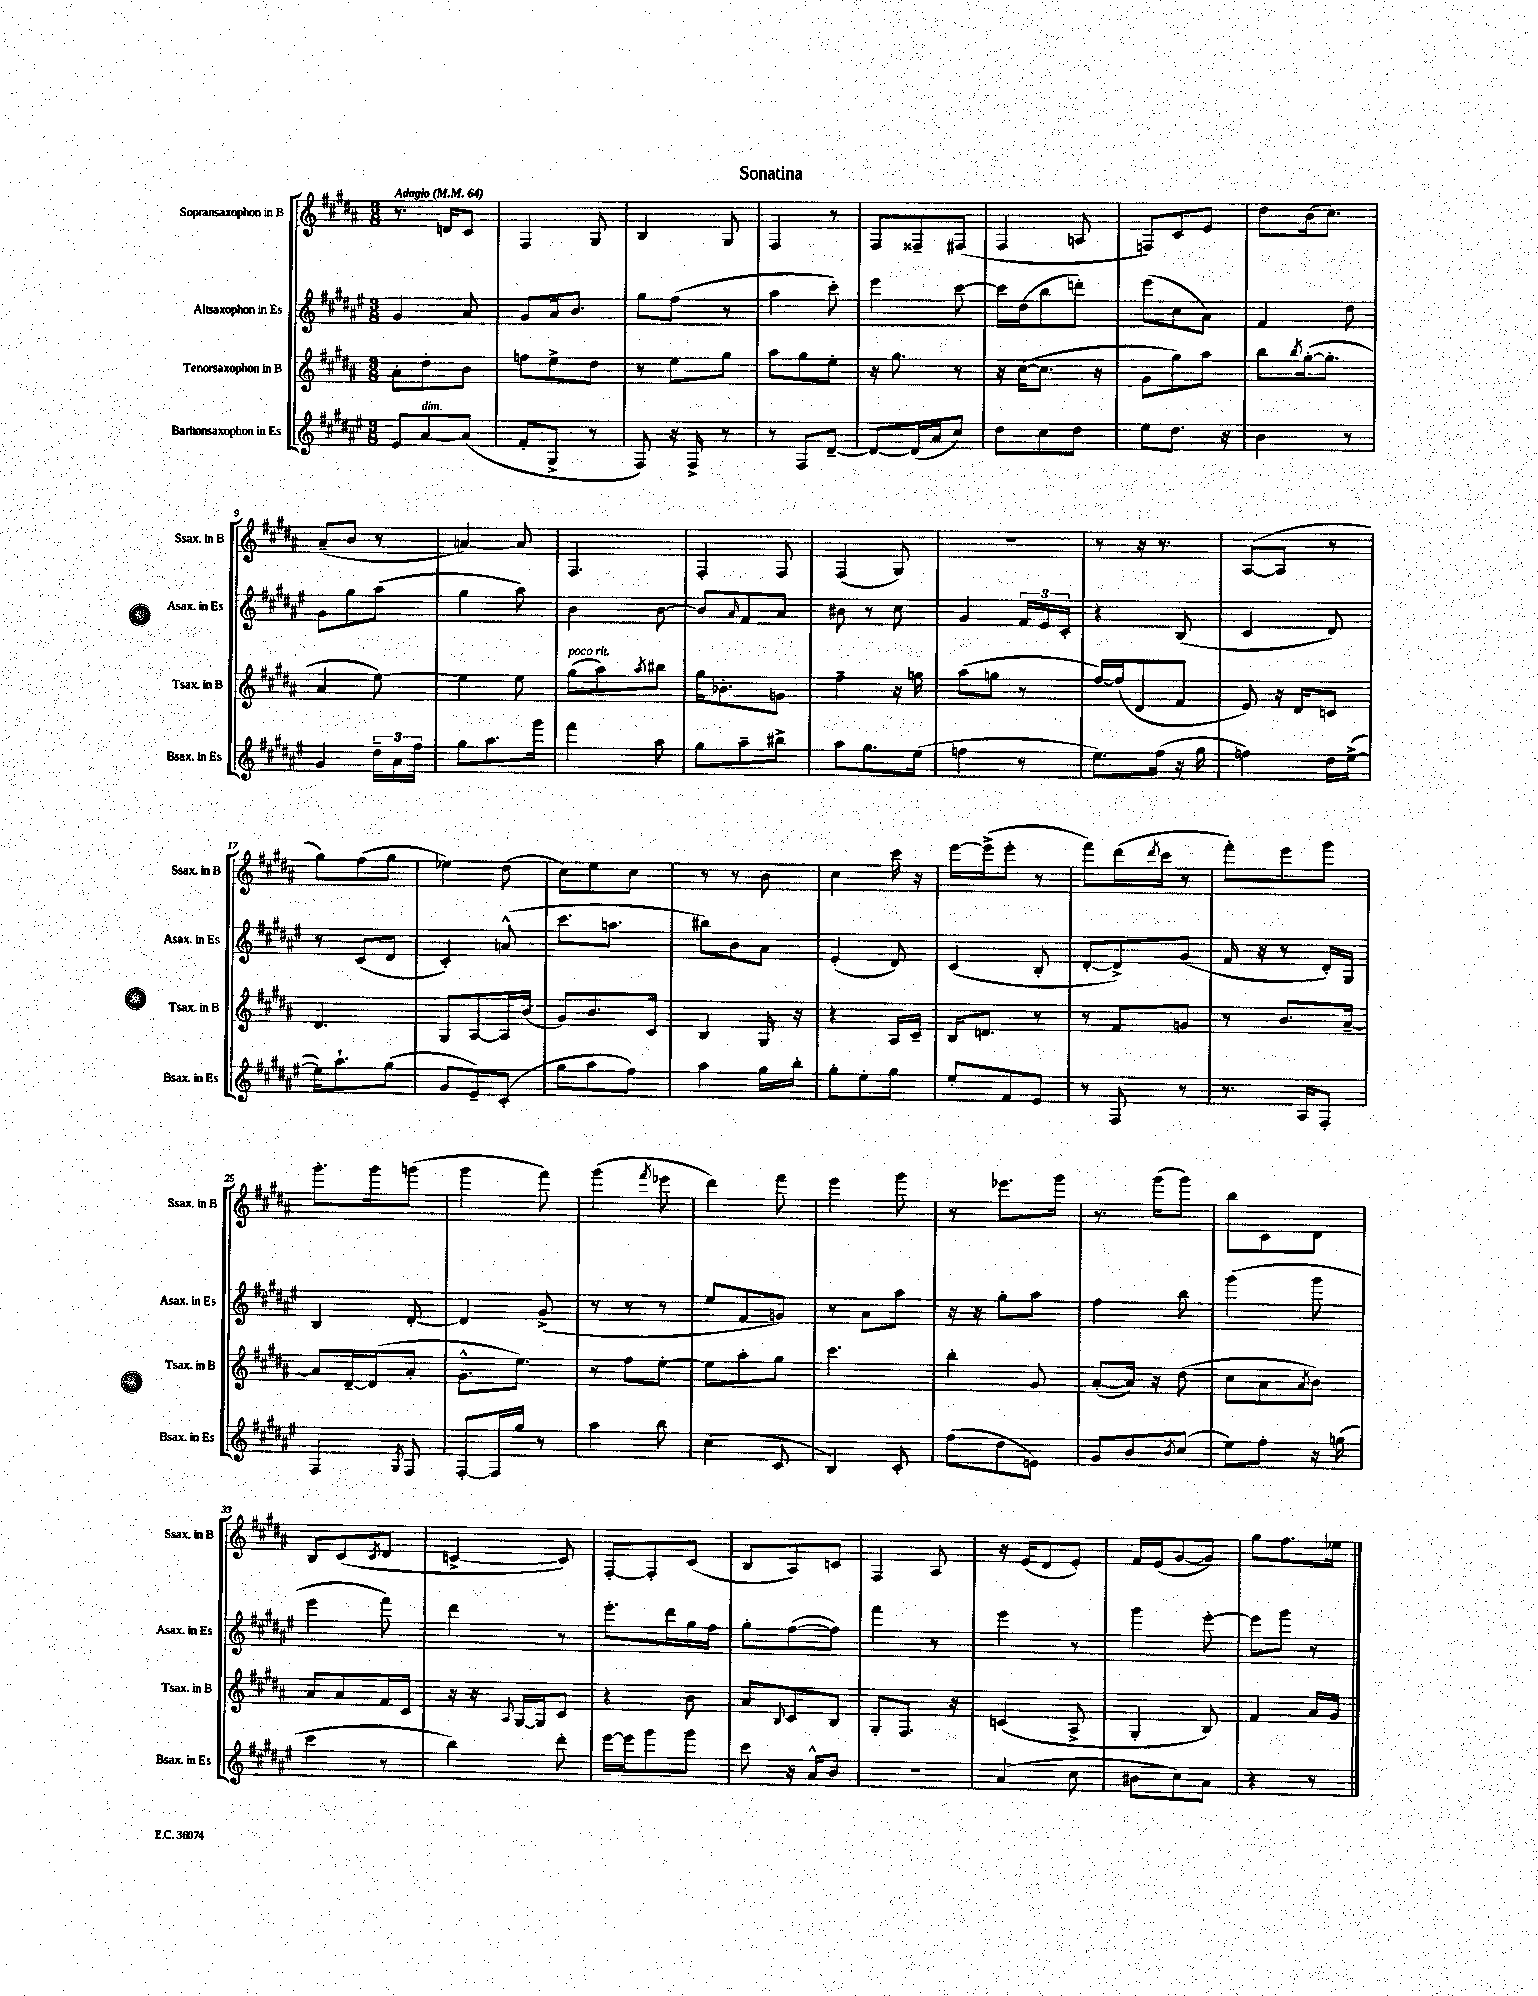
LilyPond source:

\header { title = "Sonatina" }
<<
\new StaffGroup <<
\new Staff = "s0" \with { instrumentName = "Sopransaxophon in B" shortInstrumentName = "Ssax. in B" } {
    \clef treble \key b \major \numericTimeSignature \time 3/8 \tempo "Adagio" 4 = 64
    r8. d'16 cis'8 |
    fis4 gis8 |
    b4 gis8 |
    fis4 r8 |
    fis8 fisis8-- fis8( |
    fis4 a8 |
    f8) cis'8 e'8 |
    dis''8 b'16( cis''8.) |
    ais'8--( b'8 r8 |
    a'4~) a'8 |
    fis4. |
    fis4-. fis8 |
    fis4( gis8) |
    r4. |
    r8 r16 r8. |
    ais8~( ais8 r8 |
    gis''8) fis''8( gis''8 |
    ees''4) dis''8( |
    cis''8) e''8 cis''8 |
    r8 r8 b'8 |
    cis''4 cis'''16 r16 |
    e'''16~ e'''16->( e'''8-. r8 |
    fis'''8) dis'''16( \acciaccatura { dis'''8 } cis'''16 r8 |
    fis'''8-.) e'''8 gis'''8 |
    gis'''8.-. gis'''16 g'''8( |
    gis'''4 fis'''8) |
    gis'''4( \acciaccatura { fis'''8 } ees'''8 |
    dis'''4) fis'''8 |
    e'''4 gis'''8 |
    r8 ees'''8. gis'''16 |
    r8. gis'''16( gis'''8) |
    b''8 cis'8 dis'8 |
    b8 cis'8( \acciaccatura { cis'8 } dis'8 |
    c'4~-> c'8) |
    fis8~-. fis8-. cis'8( |
    b8 ais8) c'8 |
    fis4 ais8 |
    r16 e'16( dis'8 e'8-.) |
    fis'16 e'16( gis'8~ gis'8) |
    gis''8 fis''8. ees''16 \bar "|." |
}
\new Staff = "s1" \with { instrumentName = "Altsaxophon in Es" shortInstrumentName = "Asax. in Es" } {
    \clef treble \key fis \major \numericTimeSignature \time 3/8
    gis'4 ais'8 |
    gis'8 ais'16 b'8. |
    gis''8 fis''8( r8 |
    ais''4 cis'''8-.) |
    eis'''4 cis'''8~ |
    cis'''16 dis''16( b''8 d'''8-.) |
    eis'''8( cis''8 ais'8) |
    fis'4 dis''8 |
    gis'8 gis''8 ais''8( |
    gis''4 ais''8) |
    b'4 b'8~ |
    b'8 \grace { ais'16 } fis'8 ais'8 |
    bis'8 r8 cis''8 |
    gis'4 \tuplet 3/2 { fis'16 eis'16 cis'16-. } |
    r4 b8( |
    cis'4 dis'8) |
    r8 cis'8( dis'8 |
    cis'4-.) a'8-^( |
    cis'''8. a''8. |
    bis''8) b'8 ais'8 |
    eis'4-.( dis'8) |
    cis'4( b8-. |
    dis'8~-. dis'8->) gis'8( |
    fis'16 r16 r8 dis'16-.) gis16 |
    b4 dis'8~-. |
    dis'4 gis'8->( |
    r8 r8 r8 |
    eis''8 fis'8 g'8) |
    r8 ais'8 ais''8 |
    r16 r16 gis''8-. ais''8 |
    fis''4 b''8 |
    gis'''4( gis'''8 |
    eis'''4 fis'''8) |
    dis'''4 r8 |
    eis'''8.-. dis'''16 gis''16 fis''16 |
    gis''8-. fis''8~( fis''8) |
    fis'''4 r8 |
    eis'''4 r8 |
    gis'''4 eis'''8~-. |
    eis'''8 gis'''8 r8 \bar "|." |
}
\new Staff = "s2" \with { instrumentName = "Tenorsaxophon in B" shortInstrumentName = "Tsax. in B" } {
    \clef treble \key b \major \numericTimeSignature \time 3/8
    ais'8-. dis''8-. b'8 |
    f''8 e''8-> dis''8 |
    r8 e''8 gis''8 |
    ais''8 gis''8 e''8-. |
    r16 gis''8. r8 |
    r16 cis''16~( cis''8. r16 |
    gis'8 gis''8) ais''8 |
    b''8 \acciaccatura { b''8 } gis''16~-.( gis''8.-. |
    ais'4 e''8~) |
    e''4 e''8 |
    gis''8^\markup { \italic "poco rit." }( ais''8) \acciaccatura { ais''8 } bis''8 |
    gis''16 bes'8.-. g'8 |
    fis''4-- r16 g''16 |
    ais''8( g''8 r8 |
    fis''16~) fis''16( dis'8 fis'8 |
    e'8) r16 dis'16 c'8 |
    dis'4. |
    gis8 ais8~ ais16 b'16( |
    gis'8) b'8. cis'16 |
    b4 gis16 r16 |
    r4 ais16 cis'16-- |
    b16 d'8. r8 |
    r8 fis'8 g'8 |
    r8 b'8. ais'16~-- |
    ais'8 dis'16~-- dis'16( ais'8-. |
    gis'8.-^ e''8.) |
    r8 fis''8 e''8~-. |
    e''8 ais''8-. gis''8 |
    cis'''4. |
    b''4-. gis'8 |
    ais'8~-.( ais'16) r16 dis''8( |
    cis''8 ais'8 \acciaccatura { ais'8 } b'8) |
    ais'8 ais'8 fis'16 cis'16 |
    r16 r16 \appoggiatura { ais8 } gis16~ gis16 cis'8 |
    r4 b'8 |
    ais'8 \appoggiatura { b8 } cis'8 b8 |
    gis8-. fis8. r16 |
    c'4( ais8-> |
    gis4-. b8) |
    fis'4 ais'16 gis'16 \bar "|." |
}
\new Staff = "s3" \with { instrumentName = "Baritonsaxophon in Es" shortInstrumentName = "Bsax. in Es" } {
    \clef treble \key fis \major \numericTimeSignature \time 3/8
    eis'8 ais'8~^\markup { \italic "dim." } ais'8( |
    fis'8-. gis8-> r8 |
    fis8) r16 fis16-> r8 |
    r8 fis8 dis'8~-- |
    dis'8~ dis'16( ais'16 cis''8) |
    dis''8 cis''8 dis''8 |
    eis''8 dis''8. r16 |
    b'4 r8 |
    gis'4 \tuplet 3/2 { dis''16-- ais'16 fis''16 } |
    gis''8 ais''8. gis'''16 |
    fis'''4 ais''8 |
    gis''8 ais''8-- bis''8-> |
    ais''8 gis''8. eis''16( |
    f''4 r8 |
    eis''8.) fis''16( r16 gis''16 |
    f''4) dis''16 eis''16~->( |
    eis''16) ais''8.-! gis''8( |
    gis'8 eis'8--) cis'8-.( |
    gis''8 ais''8 fis''8) |
    ais''4 gis''16 b''16-. |
    gis''8-. eis''8-. gis''8 |
    eis''8-. fis'8 eis'8 |
    r8 fis8 r8 |
    r8. ais16 fis8-. |
    fis4 \acciaccatura { gis8 } fis8 |
    fis8~-. fis16 gis''16 r8 |
    ais''4 b''8 |
    cis''4( cis'8 |
    b4) cis'8-. |
    fis''8( dis''8 e'8) |
    gis'8 b'8 \acciaccatura { b'8 } cis''8( |
    eis''8) fis''8-. r16 g''16( |
    cis'''4 r8 |
    b''4) dis'''8-. |
    eis'''16~ eis'''16 gis'''8 gis'''8 |
    cis'''8 r16 ais'16-^ b'8 |
    R4. |
    ais'4( cis''8 |
    bis'8 cis''8) ais'8 |
    r4 r8 \bar "|." |
}
>>
>>
